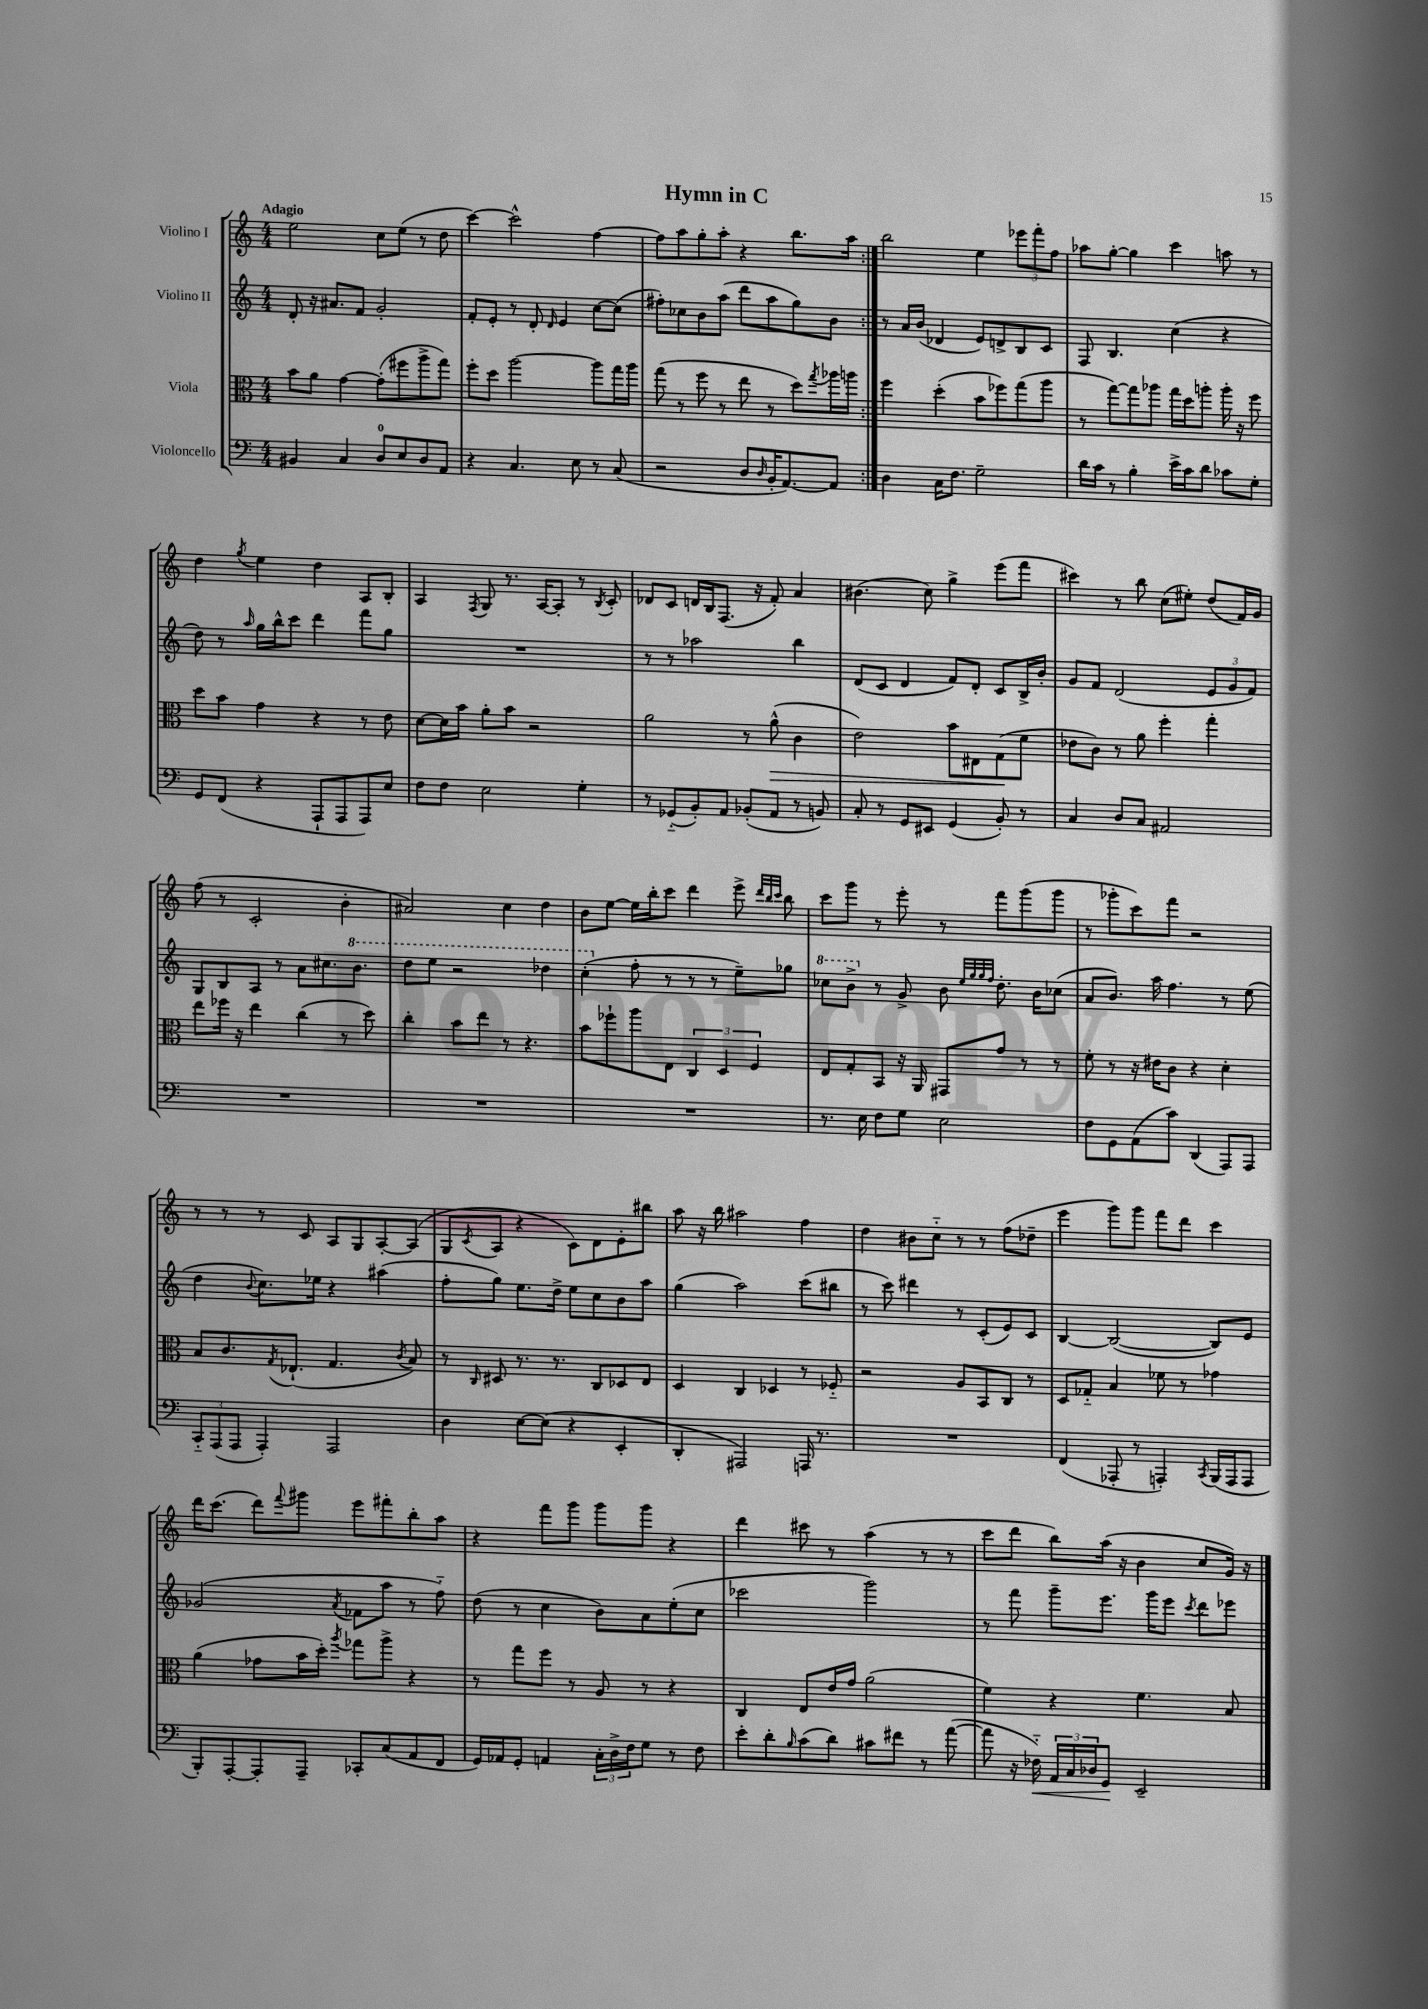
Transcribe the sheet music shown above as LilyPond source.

\header { title = "Hymn in C" }
<<
\new StaffGroup <<
\new Staff = "s0" \with { instrumentName = "Violino I" } {
    \clef treble \key c \major \numericTimeSignature \time 4/4 \tempo "Adagio"
    \repeat volta 2 { e''2 c''8 e''8( r8 d''8 |
    c'''4~) c'''2-^ f''4~ |
    f''8 a''8 g''8-. a''8-. r4 b''8. a''16 | }
    b''2 e''4 \tuplet 3/2 { ees'''8 f'''8-. f''8 } |
    aes''8 g''8~-. g''4 c'''4 a''8 r8 |
    d''4 \acciaccatura { g''8 } e''4 d''4 a8 b8-. |
    a4 \acciaccatura { f8 } g8 r8. a16~ a8-. r8 \acciaccatura { b8 } c'8-. |
    des'8 c'8 d'16 b16 f8.( r16 f'8-.) a'4 |
    bis'4.( c''8) g''4-> e'''8( f'''8 |
    cis'''4) r8 b''8 c''8( eis''8-.) d''8( f'16) g'16 |
    f''8( r8 c'2-. b'4-. |
    ais'2) c''4 d''4 |
    b'8 e''8~ e''16 b''16-. c'''8 d'''4 e'''8-> \grace { d'''32 b''32 c'''32 } b''8 |
    c'''8 g'''8 r8 e'''8-. r8 f'''8 g'''8( g'''8 |
    r8 ges'''8-. c'''8) f'''8 r2 |
    r8 r8 r8 c'8 a8 g8 a8~-. a8( |
    g8 \acciaccatura { c'8 } a8 r4 c'8) d'8 e'8-. bis''8 |
    a''8 r16 b''16 ais''2 f''4 |
    d''4 bis'8 c''8-_ r8 r8 f''8( des''8-- |
    e'''4 g'''8) g'''8 f'''8 d'''8 c'''4 |
    d'''16 c'''8.( d'''8) \appoggiatura { f'''8 } gis'''8 e'''8 fis'''8-. b''8-. a''8 |
    r4 f'''8 g'''8 g'''8 g'''8 r4 |
    d'''4 cis'''8 r8 a''4( r8 r8 |
    c'''8 d'''8 b''8) a''16( r16 b'4 c''8 g'16) r16 \bar "|." |
}
\new Staff = "s1" \with { instrumentName = "Violino II" } {
    \clef treble \key c \major \numericTimeSignature \time 4/4
    \repeat volta 2 { d'8-. r16 ais'8. f'8 g'2-. |
    f'8-. e'8-. r8 d'8-. \grace { d'16 } e'4 c''8~ c''8( |
    fis''8-.) ces''8 b'8 a''8( d'''8 a''8 g''8) b'8 | }
    r8 a'16 b'16( des'4 e'8) d'8-> b8 c'8 |
    f8 b4. c''4( r4 |
    d''8) r8 \grace { a''16 } g''16 b''16-^ c'''8 d'''4 f'''8 g''8 |
    R1 |
    r8 r8 aes''2 b''4 |
    d'8( c'8 d'4 f'8) d'8-. c'8 b16-> b'16-. |
    g'8 f'8 d'2( \tuplet 3/2 { e'8 g'8 f'8) } |
    g8 b8 a8 r8 a'8 cis''8. \ottava #1 b''8. |
    d'''8 e'''8 r2 des'''4 |
    c'''4-.( \ottava #0 f''8-. r8 r8 r8 e''8--) ges''8 |
    \ottava #1 ces'''8 b''8-> \ottava #0 r8 g'8-> b'8 \grace { e''32 g''32 g''32 f''32 } d''8.-. b'16 ces''8( |
    a'8 b'8.) a''16 f''4. r8 e''8( |
    d''4 \appoggiatura { b'8 } c''8.) ees''16 r4 ais''4( |
    f''8-. g''8) e''8. d''16-> e''8 c''8 b'8 a''8 |
    g''4( a''2) c'''8( bis''8 |
    r8 c'''8) dis'''4 r8 c'8-.( e'8) c'8 |
    b4~ b2~( b8) e'8 |
    ges'2( \acciaccatura { a'8 } fes'8 a''8 r8 f''8-_) |
    d''8( r8 c''4 b'8) a'8 e''8-.( c''8 |
    ces'''2 g'''2) |
    r8 f'''8 g'''8-- e'''8. g'''16 e'''8 \acciaccatura { c'''8 } d'''8 ees'''8 \bar "|." |
}
\new Staff = "s2" \with { instrumentName = "Viola" } {
    \clef alto \key c \major \numericTimeSignature \time 4/4
    \repeat volta 2 { b'8 a'8 g'4~ g'8-.( fis''8 a''8-> g''8) |
    f''8-. d''8 a''2~ a''8 g''16 a''16 |
    g''8( r8 f''8 r8 e''8 r8 d''8) \acciaccatura { g''8 } aes''16 a''16 | }
    f''4 d''4-.( b'8 fes''8) g''8( a''8 |
    r8 g''8~) g''8 aes''8 g''16 d''16 a''8-. a''16-. r16 f''8 |
    d''8 b'8 g'4 r4 r8 e'8 |
    d'8~ d'16 b'16 a'8-. b'8 r2 |
    a'2 r8 a'8-^\>( c'4 |
    e'2) b'8 eis8 g8\!( f'8 |
    ees'8 c'8) r8 a'8 f''4-. g''4-. |
    e''8 fes''16 r16 e''4 c''4( r8 d''8) |
    c''4-. b'8 e''8 r8 r4. |
    b'8 fes''8-! a''8 e8 \tuplet 3/2 { c4 d4 f4 } |
    e8 g8-. b,8 r16 a,16 gis,8 g'8 r8 r8 |
    f'8-. r8 r16 eis'16 c'8 r4 d'4-. |
    b8 c'8. \acciaccatura { g8 } ees8.-!( g4. \acciaccatura { c'8 } b8) |
    r8 \grace { c16 } dis8 r8. r8. c8 des8 e8 |
    d4 c4 des4 r8 fes8-_ |
    r2 a8 b,8 c8 r8 |
    d8 ges8-_ b4 fes'8 r8 ges'4 |
    a'4( ges'8 b'16 d''16-.) \acciaccatura { a''8 } ges''8 a''8-> r4 |
    r8 g''8 f''8 r8 a8 r8 r4 |
    c4 e8 e'16 g'16 a'2( |
    f'4) r4 f'4. b8 \bar "|." |
}
\new Staff = "s3" \with { instrumentName = "Violoncello" } {
    \clef bass \key c \major \numericTimeSignature \time 4/4
    \repeat volta 2 { bis,4 c4 d8-0 e8 d8 a,8 |
    r4 c4. e8 r8 c8( |
    r2 d8 \grace { d16 } b,16-. a,8.~) a,8 | }
    d4 c16 f8. g2-- |
    d'16 c'16 r8 b4-. e'16-> c'16 d'8 ces'8 g8-. |
    g,8 f,8( r4 a,,8-! a,,8 a,,8) e8 |
    f8 f8 e2 g4-. |
    r8 ges,8-_( b,8-.) a,8 bes,8-.( a,8 r8 b,8) |
    c8-. r8 g,8 eis,8 g,4( b,8-.) r8 |
    c4 d8 c8 ais,2 |
    R1 |
    R1 |
    R1 |
    r8. e16 f8 g8 e2 |
    f8 g,8 a,8( c'8) d,4( a,,8) a,,8 |
    \tuplet 3/2 { c,8-_ a,,8( a,,8 } a,,4-.) a,,2 |
    d4 e8~ e8( r4 e,4-. |
    d,4-. ais,,2) a,,16 r8. |
    R1 |
    f,4( aes,,8-. r8 a,,4-.) \acciaccatura { c,8 } b,,16( a,,16 a,,8 |
    b,,8-.) a,,8~-. a,,8-. a,,8-- ces,8-. c8( a,8 f,8 |
    g,16) aes,16 g,8-. a,4 \tuplet 3/2 { c16-. d16-> f16 } g8 r8 f8 |
    e'8-. d'8-. \grace { b16 } c'8( d'8) cis'8 fis'8 r8 a'8~( |
    a'8 r16 fes16-_\<) \tuplet 3/2 { a,16 c16 des16 } g,8\! e,2-- \bar "|." |
}
>>
>>
\layout { \context { \Score \remove "Bar_number_engraver" } }
